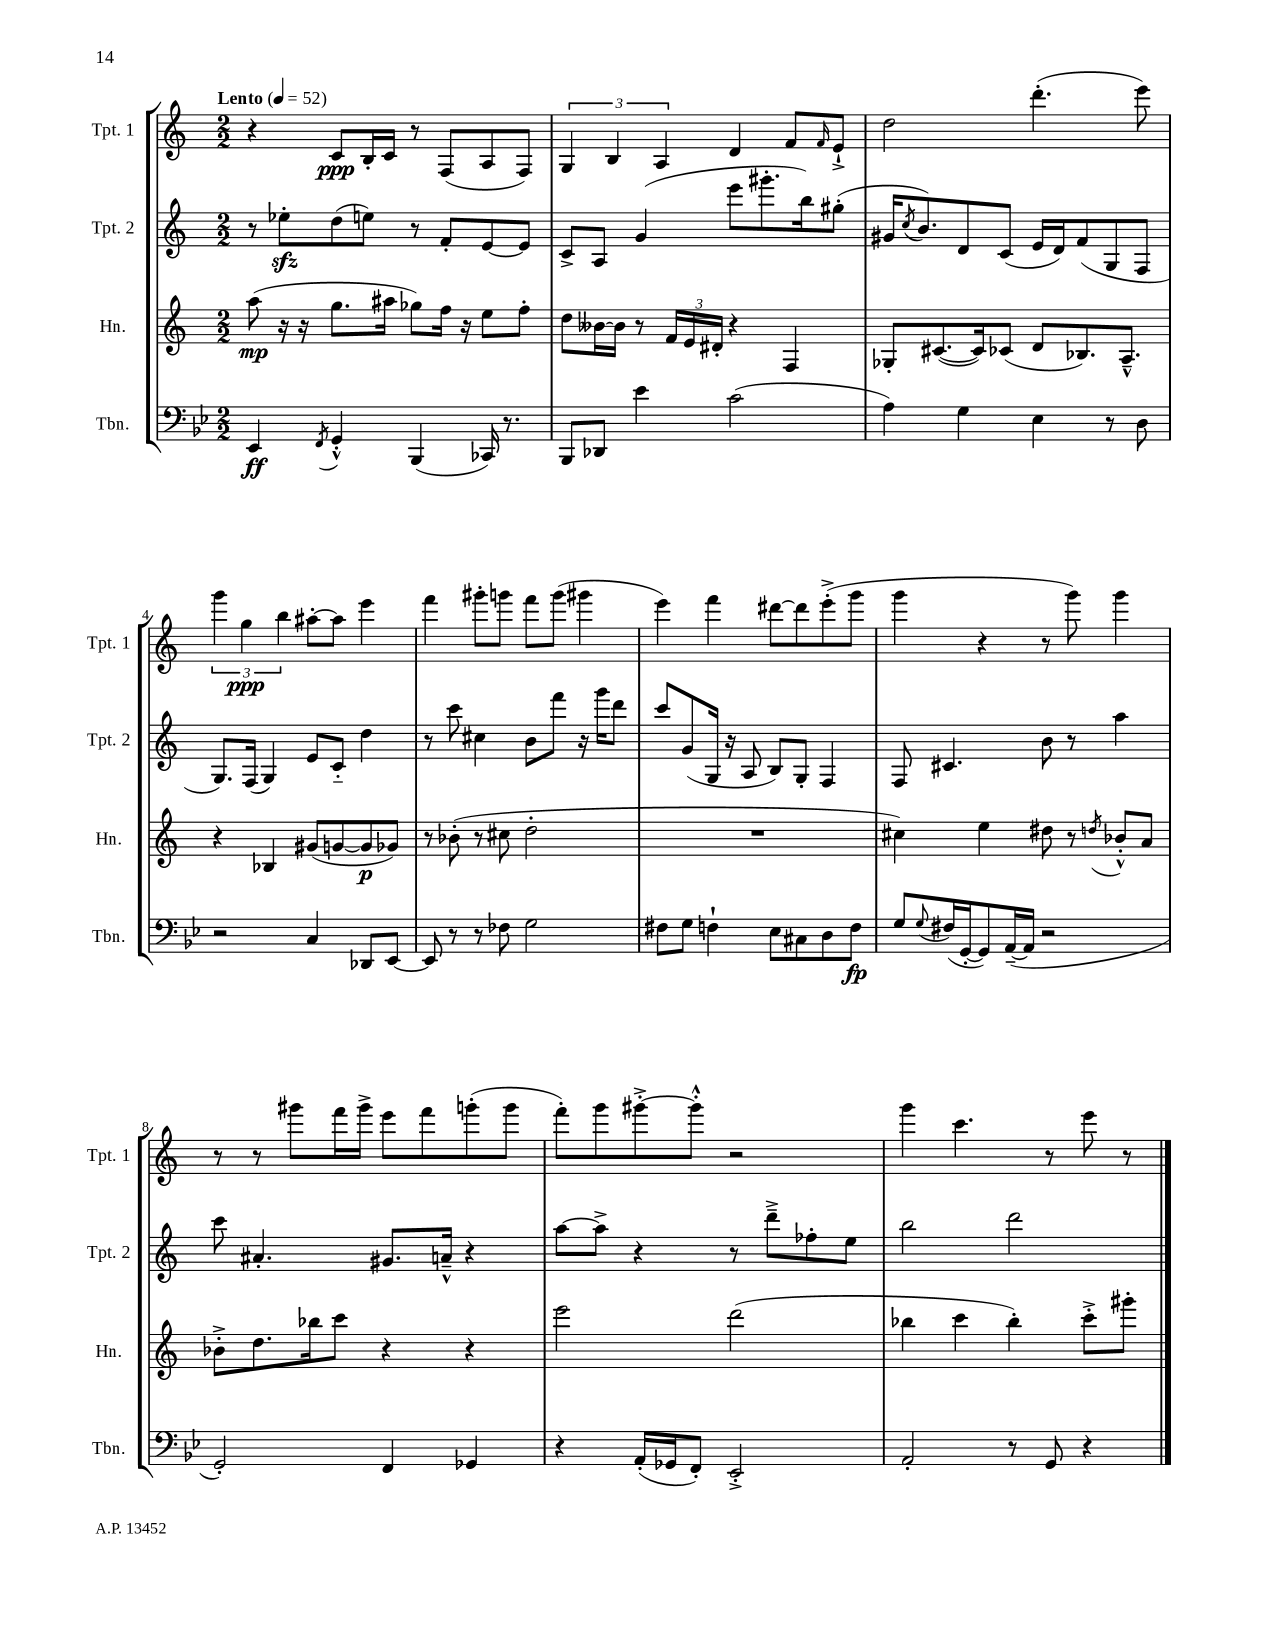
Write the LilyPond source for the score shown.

<<
\new StaffGroup <<
\new Staff = "s0" \with { instrumentName = "Tpt. 1" shortInstrumentName = "Tpt. 1" } {
    \clef treble \key c \major \numericTimeSignature \time 2/2 \tempo "Lento" 4 = 52
    r4 c'8\ppp b16-. c'16 r8 f8( a8 f8) |
    \tuplet 3/2 { g4 b4 a4 } d'4 f'8 \grace { f'16 } e'8-!-> |
    d''2 d'''4.-.( e'''8) |
    \tuplet 3/2 { g'''4 g''4\ppp b''4 } ais''8~-. ais''8 e'''4 |
    f'''4 gis'''8-. g'''8 f'''8 g'''8( gis'''4 |
    e'''4) f'''4 dis'''8~ dis'''8 e'''8-.->( g'''8 |
    g'''4 r4 r8 g'''8) g'''4 |
    r8 r8 gis'''8 f'''16 gis'''16-> e'''8 f'''8 g'''8-.( g'''8 |
    f'''8-.) g'''8 gis'''8~-.-> gis'''8-.-^ r2 |
    g'''4 c'''4. r8 e'''8 r8 \bar "|." |
}
\new Staff = "s1" \with { instrumentName = "Tpt. 2" shortInstrumentName = "Tpt. 2" } {
    \clef treble \key c \major \numericTimeSignature \time 2/2
    r8 ees''8-.\sfz d''8( e''8) r8 f'8-. e'8~ e'8 |
    c'8-> a8 g'4( e'''8 gis'''8.-. b''16) gis''8-.( |
    gis'16 \acciaccatura { c''8 } b'8.) d'8 c'8( e'16 d'16) f'8( g8 f8 |
    g8.) f16( g4) e'8 c'8-_ d''4 |
    r8 c'''8 cis''4 b'8 f'''8 r16 g'''16 d'''8 |
    c'''8 g'8( g16 r16 a8 b8) g8-. f4 |
    f8 cis'4. b'8 r8 a''4 |
    c'''8 ais'4.-. gis'8. a'16---^ r4 |
    a''8~ a''8-> r4 r8 d'''8---> fes''8-. e''8 |
    b''2 d'''2 \bar "|." |
}
\new Staff = "s2" \with { instrumentName = "Hn." shortInstrumentName = "Hn." } {
    \clef treble \key c \major \numericTimeSignature \time 2/2
    a''8\mp( r16 r16 g''8. ais''16 ges''8) f''16 r16 e''8 f''8-. |
    d''8 beses'16~ beses'16 r8 \tuplet 3/2 { f'16 e'16 dis'16-. } r4 f4 |
    ges8-. cis'8.~( cis'16) ces'8( d'8 bes8.) a8.---^ |
    r4 bes4 gis'8( g'8~ g'8\p ges'8) |
    r8 bes'8-.( r8 cis''8 d''2-. |
    R1 |
    cis''4) e''4 dis''8 r8 \acciaccatura { d''8 } bes'8-.-^ a'8 |
    bes'8-.-> d''8. bes''16 c'''8 r4 r4 |
    e'''2 d'''2( |
    bes''4 c'''4 bes''4-.) c'''8-.-> gis'''8-. \bar "|." |
}
\new Staff = "s3" \with { instrumentName = "Tbn." shortInstrumentName = "Tbn." } {
    \clef bass \key bes \major \numericTimeSignature \time 2/2
    ees,4\ff \acciaccatura { f,8 } g,4-.-^ bes,,4( ces,16) r8. |
    bes,,8 des,8 ees'4 c'2( |
    a4) g4 ees4 r8 d8 |
    r2 c4 des,8 ees,8~ |
    ees,8 r8 r8 fes8 g2 |
    fis8 g8 f4-! ees8 cis8 d8 f8\fp |
    g8 \appoggiatura { g8 } fis16( g,16~-. g,8) a,16~--( a,16 r2 |
    g,2-.) f,4 ges,4 |
    r4 a,16-.( ges,16 f,8-.) ees,2-.-> |
    a,2-. r8 g,8 r4 \bar "|." |
}
>>
>>
